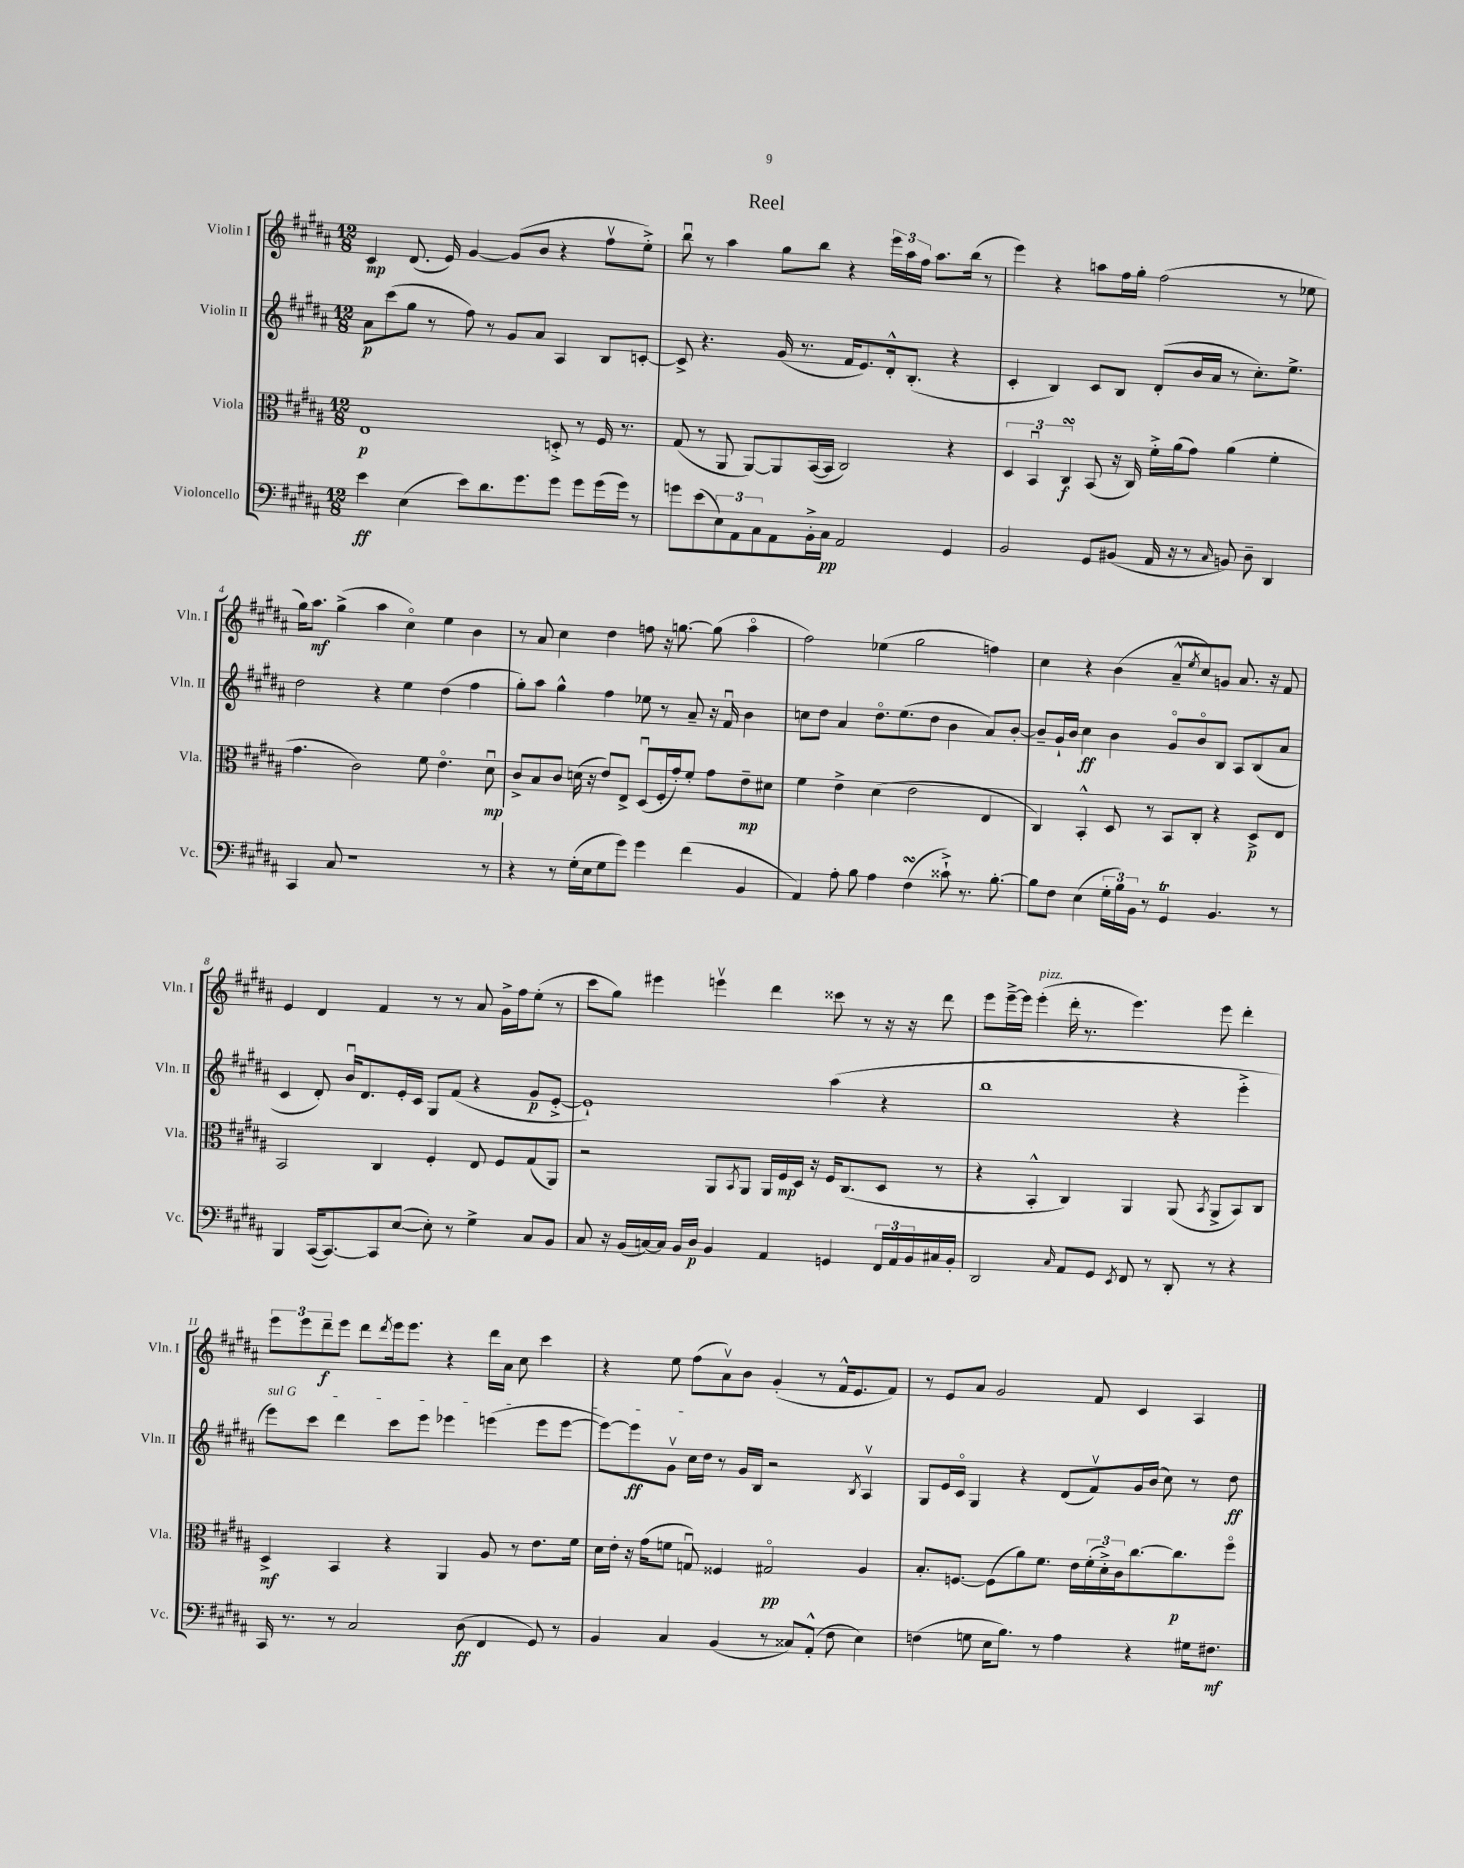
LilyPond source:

\header { title = "Reel" }
<<
\new StaffGroup <<
\new Staff = "s0" \with { instrumentName = "Violin I" shortInstrumentName = "Vln. I" } {
    \clef treble \key b \major \numericTimeSignature \time 12/8
    cis'4\mp dis'8.( e'16) gis'4~ gis'8( b'8 r4 fis''8\upbow e''8-.->) |
    b''8\downbow r8 ais''4 gis''8 b''8 r4 \tuplet 3/2 { e'''16 ais''16 fis''16 } ais''8. b''16( r8 |
    e'''4) r4 a''8 fis''16 gis''16-. fis''2( r8 ees''8 |
    gis''16) ais''8.\mf gis''4->( ais''4 cis''4\flageolet) e''4 b'4 |
    r8 ais'8 cis''4 dis''4 f''8 r16 g''8.~ g''8( ais''4\flageolet |
    fis''2) ees''4( gis''2 f''4) |
    cis''4 r4 b'4( ais'8---^ \acciaccatura { e''8 } cis''8) g'8 ais'8. r16 fis'8 |
    e'4 dis'4 fis'4 r8 r8 ais'8 gis'16-> fis''16 e''8-.( r8 |
    cis'''8 gis''8) eis'''4 e'''4\upbow dis'''4 cisis'''8 r8 r16 r16 dis'''8 |
    e'''8 e'''16~---> e'''16 e'''4-.^\markup { \italic "pizz." }( dis'''16-. r8. e'''4.) e'''8 dis'''4-. |
    \tuplet 3/2 { e'''8 e'''8 dis'''8--\f } e'''8 dis'''8 \acciaccatura { dis'''8 } e'''16 e'''8. r4 dis'''16 ais'16 cis''8 cis'''4 |
    r4 e''8 fis''8( ais'8\upbow) b'8 gis'4-.( r8 fis'16-^ e'8. fis'8) |
    r8 e'8 ais'8 gis'2 fis'8 cis'4 ais4 \bar "|." |
}
\new Staff = "s1" \with { instrumentName = "Violin II" shortInstrumentName = "Vln. II" } {
    \clef treble \key b \major \numericTimeSignature \time 12/8
    ais'8\p cis'''8( gis''8 r8 fis''8) r8 gis'8 ais'8 ais4 b8 c'8~-. |
    c'8-> r4. gis'16( r8. fis'16 e'8.) dis'16-.-^ b8.-.( r4 |
    cis'4-. b4) cis'8 b8 dis'8-.( b'16 ais'16 r8 cis''8.-.) e''8.-> |
    dis''2 r4 e''4 dis''4( fis''4 |
    gis''8-.) ais''8 gis''4-^ fis''4 ees''8 r8 ais'8-- r16 fis'16\downbow b'4 |
    c''8 dis''8 ais'4 dis''8.\flageolet e''8.( dis''8 b'4 ais'8) b'8~-. |
    b'8-- gis'16-! b'16 cis''4\ff b'4 gis'8\flageolet b'8\flageolet b8 ais8 b8( ais'8 |
    cis'4 dis'8-.) b'16\downbow dis'8. e'16-. cis'16 gis8 fis'8( r4 gis'8\p e'8~-.-> |
    e'1-!) ais''4( r4 |
    b''1 r4 e'''4-.-> |
    \once \override TextSpanner.bound-details.left.text = \markup { \italic "sul G" } e'''8\startTextSpan) cis'''8 dis'''4 cis'''8 e'''8 ees'''4 e'''4( e'''8 e'''8~ |
    e'''8~) e'''8\ff gis'8\upbow cis''16 dis''16\stopTextSpan r8 gis'16 b16 r2 \acciaccatura { b8 } ais4\upbow |
    gis8 e'16 cis'16\flageolet gis4 r4 dis'8( fis'8\upbow) gis'16 b'16( cis''8) r8 dis''8\ff \bar "|." |
}
\new Staff = "s2" \with { instrumentName = "Viola" shortInstrumentName = "Vla." } {
    \clef alto \key b \major \numericTimeSignature \time 12/8
    e1\p d8-.-> r8 fis16 r8. |
    gis8( r8 ais,8 ais,8~) ais,8 b,16~( b,16 cis2) r4 |
    \tuplet 3/2 { dis4 b,4\downbow cis4\turn\f } b,8( r16 cis16) fis'16-.-> ais'16( gis'8) ais'4( fis'4-. |
    gis'4. cis'2) fis'8 e'4.\flageolet dis'8\downbow\mp |
    cis'8-> b8 cis'8 d'16( r16 e'8) e8-> dis8\downbow( fis16-. gis'16-.) fis'8-. gis'8 e'8--\mp dis'8 |
    fis'4 e'4-> dis'4( e'2 e4 |
    cis4) b,4-.-^ dis8 r8 b,8 cis8-. r4 dis8->\p e8 |
    b,2 cis4 fis4-. e8 fis8 gis8( ais,8) |
    r2 ais,8 \acciaccatura { b,8 } ais,8 ais,16 fis16\mp dis16 r16 fis16 cis8.( dis8 r8 |
    r4 b,4-.-^ cis4) ais,4 ais,8( \acciaccatura { b,8 } ais,8-> b,8) cis8 |
    dis4->\mf b,4 r4 ais,4 ais8 r8 e'8. fis'16 |
    dis'16 e'16-. r16 gis'16( f'8 g8\downbow) fisis4 gis2\flageolet\pp ais4 |
    b8.-. f8.~ f8( ais'8) fis'8. e'16 \tuplet 3/2 { fis'16-.( dis'16-.->) cis'16 } cis''8.~ cis''8.\p fis''8\flageolet \bar "|." |
}
\new Staff = "s3" \with { instrumentName = "Violoncello" shortInstrumentName = "Vc." } {
    \clef bass \key b \major \numericTimeSignature \time 12/8
    e'4\ff e4( e'8) dis'8. gis'8. gis'8 gis'8 gis'16( gis'16) r8 |
    g'8 e'8( \tuplet 3/2 { e8) ais,8 cis8 } ais,8 b,16-.-> cis16\pp ais,2 gis,4 |
    b,2 gis,8 bis,8( ais,16 r16 r8 \grace { cis16 } b,8) dis8-- dis,4 |
    cis,4 cis8 r1 r8 |
    r4 r8 gis16-.( e16 gis8 gis'8) gis'4 fis'4( b,4 |
    ais,4) ais8-. b8 ais4 fis4\turn( cisis'8-!->) r8. b8.~-. |
    b8 fis8 e4( \tuplet 3/2 { gis16-. b16) b,16 } r8 gis,4\trill b,4. r8 |
    b,,4 cis,16~( cis,8.~) cis,8 e8~( e8-.) r8 gis4-> cis8 b,8 |
    cis8 r16 b,16( c16~) c16 b,16 dis16\p b,4 ais,4 g,4 \tuplet 3/2 { fis,16 ais,16 b,16 } cis16 b,16-. |
    dis,2 \grace { cis16 } ais,8 gis,8 \acciaccatura { e,8 } fis,8 r8 dis,8-. r8 r4 |
    cis,16 r8. r8 cis2 dis8\ff( fis,4 gis,8) r8 |
    b,4 cis4 b,4( r8 cisis8) ais,8-.-^( fis8 e4) |
    f4( g8 e16 b8.) r8 ais4 r4 gis16 fis8.\mf \bar "|." |
}
>>
>>
